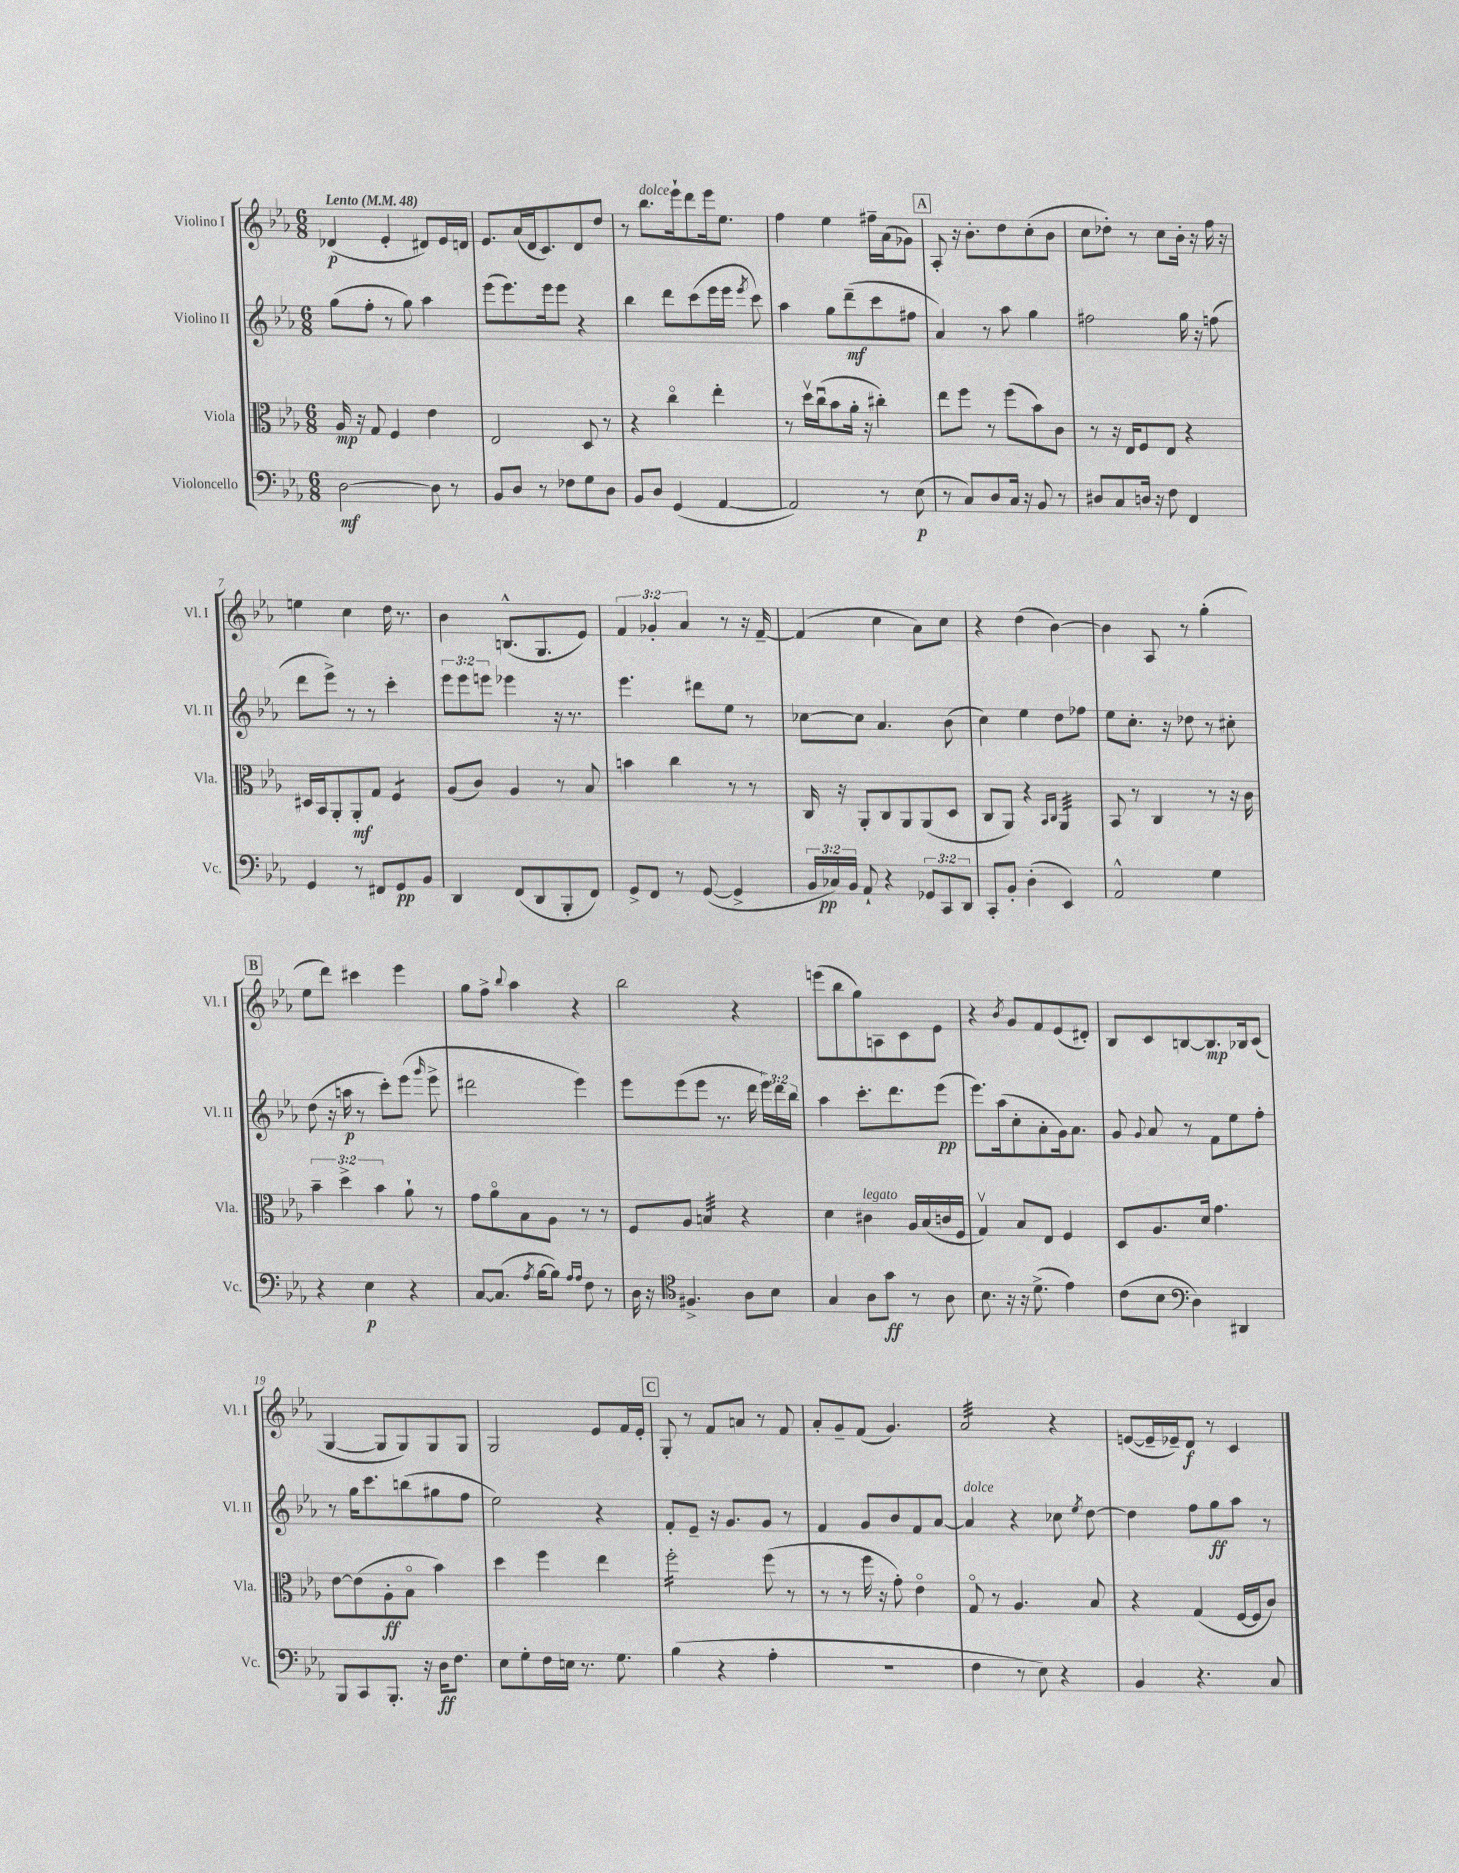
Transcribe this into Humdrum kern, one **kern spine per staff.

**kern	**kern	**kern	**kern
*staff4	*staff3	*staff2	*staff1
*clefF4	*clefC3	*clefG2	*clefG2
*k[b-e-a-]	*k[b-e-a-]	*k[b-e-a-]	*k[b-e-a-]
*M6/8	*M6/8	*M6/8	*M6/8
*MM48	*MM48	*MM48	*MM48
[2D\	16A-/	(8gg\L	(4d-/
.	16r	.	.
.	8G/	8ff'\J	.
.	4F/	8r	4e-'/
.	.	8gg\)	.
8D\]	4e-\	4aa-\	8d#/L)
8r	.	.	16e-/L
.	.	.	16d/JJ
=	=	=	=
8BB-/L	2E-/	(8eee-\L	8.e-/L
8D/J	.	8.eee-\)	.
.	.	.	(16a-/L
8r	.	.	16d/J
.	.	16eee-\k	8.c/)
8F-\L	.	8eee-\J	.
8G\	8D/	4r	8d/
8D\J	8r	.	8dd/J
=	=	=	=
8BB-/L	4r	4bb-\	8r
8D/J	.	.	8.bb-\L
(4GG/	4cco\	8ddd\L	.
.	.	.	16eee-`\k
.	.	(8ccc\	8ddd\
[4AA-/	4ee-'\	16eee-\L	16eee-\k
.	.	16eee-\JJ	8.ee-\J
.	.	8qeee-/	.
.	.	8ccc\)	.
=	=	=	=
2AA-/])	8r	4aa-\	4ff\
.	16ddv\LL	.	.
.	(16ccu\J	.	.
.	8b-\	8gg\L	4ee-\
.	16a-'\Jk	(8ddd~\	.
.	16r	.	.
8r	4cc#'\)	8ccc\	16ff#~\LL
.	.	.	(16a-\J
(8E-\	.	8ff#\J	8g-\J)
=	=	=	=
8r	8ee-\L	4a-/)	8A-'/
8C/L)	8ff\J	.	16r
.	.	.	8.b-'\L
8D/	8r	8r	.
16C/Jk	(8ff\L	8aa-\	8dd\
16r	.	.	.
8BB-/	8b-\)	4gg\	(8cc'\
8r	8c\J	.	8b-\J
=	=	=	=
8D#/L	8r	2ff#\	8cc\L
8C/	16r	.	8dd-'\J)
.	16E-/LK	.	.
16D/Jk	8F/	.	8r
16r	.	.	.
8F\	8E-/J	.	8cc\L
4FF/	4r	16gg\	16b-'\Jk
.	.	16r	16r
.	.	(8ff\	16ff\
.	.	.	16r
=	=	=	=
4GG/	16D#/LL	8ddd\L	4ee\
.	16BB-/J	.	.
.	8AA-'/	8eee-^\J)	.
8r	8AA-'/	8r	4cc\
8FF#/L	8G/J	8r	.
8GG/	4F/	4ccc'\	16dd\
.	.	.	8.r
8BB-/J	.	.	.
=	=	=	=
4DD/	(8A-/L	12eee-\L	4b-\
.	.	12eee-\	.
.	8c/J)	.	.
.	.	12eee\J	.
(8FF/L	4A-/	4eee-\	(8.B^^/L
8DD/	.	.	.
.	.	.	8.G/
8BBB-'/	8r	16r	.
.	.	8.r	.
8FF/J)	8B-/	.	8e-/J)
=	=	=	=
8GG^/L	4b\	4.eee-\	6f/
8FF/J	.	.	.
.	.	.	6g-'/
8r	4cc\	.	.
.	.	.	6a-/
([8GG/	.	8ddd#\L	.
4GG^/]	8r	8ee-\J	8r
.	8r	8r	16r
.	.	.	[16f~/
=	=	=	=
24BB-/LL	16C/	[8cc-\L	(4f/]
24C-/)	.	.	.
.	16r	.	.
24BB-/JJ	.	.	.
8AA-`/	8AA-'/L	8cc-\]J	.
4r	8C/	4.a-/	4cc\
.	8AA-/	.	.
12GG-/L	(8AA-/	.	8a-\L)
12CC/	.	.	.
.	8D/J	(8b-\	8cc\J
12DD/J	.	.	.
=	=	=	=
8CC'/L	8C/L	4cc\)	4r
8BB-'/J	8AA-/J)	.	.
(4D'\	4r	4ee-\	(4dd\
.	16qqBB-/LL	.	.
.	16qqC/JJ	.	.
4EE-/)	4AA-/	8dd\L	[4b-\)
.	.	8ff-\J	.
=	=	=	=
2AA-^^/	8BB-/	8ee-\L	4b-\]
.	8r	8.cc'\J	.
.	4C/	.	8A-/
.	.	16r	.
.	.	8dd-\	8r
4G\	8r	8r	(4gg'\
.	16r	8cc#'\	.
.	16c\	.	.
=	=	=	=
4r	6b-~\	(8dd\	8ee-\L
.	.	16r	8ddd\J)
.	6dd^\	.	.
.	.	16aa\	.
4E-\	.	8r	4ccc#\
.	6b-\	.	.
.	.	8ccc'\L)	.
4r	8a-`\	(8eee-\J	4eee-\
.	.	16qqggg/	.
.	8r	8eee-^\	.
=	=	=	=
[8C/L	8g\L	2ddd#\	8gg\L
(8.C/]J	8a-o\	.	8ff^\J
.	.	.	8qqbb-/
.	8B-\	.	4aa-\
8qA-/	.	.	.
[16B-\LK	.	.	.
8B-\]J)	8A-\J	.	.
16qqA-/LL	.	.	.
16qqA-/JJ	.	.	.
8F\	8r	4eee-\)	4r
8r	8r	.	.
=	=	=	=
16D\	8F/L	8eee-\L	2bb-\
16r	.	.	.
*clefC4	*	*	*
4.F#^/	8A-/J	(8eee-\	.
.	4B/	8eee-\J	.
.	.	8.r	.
8A-\L	4r	.	4r
.	.	16ddd\	.
8B-\J	.	24eee-\LL)	.
.	.	24ddd\	.
.	.	24bb-\JJ	.
=	=	=	=
4G/	4d\	4aa-\	(8eee\L
.	.	.	8bb-\
8A-\L	4c#\	8.ccc'\L	8gg\)
8g\J	.	.	8A\
.	.	8.ddd\	.
8r	16A-/LL	.	8c\
.	(16B-/	.	.
8A-\	16c/	(8eee-\J	8e-\J
.	16F/JJ	.	.
=	=	=	=
8.B-\	4Gv/)	8.eee-\L)	4r
16r	.	(16aa-\k	.
.	.	.	8qb-/
16r	8B-/L	8cc'\	8g/L
(8.d^\	.	.	.
.	8E-/J	8a-'\	8f/
4e-\)	4F/	16g\k)	(8e-/
.	.	8.a-\J	.
.	.	.	8d#'/J)
=	=	=	=
(8c\L	8D/L	8g/	8B-/L
.	.	8qqg/	.
8B-\J	8.A-/	8a-/	8c/
*clefF4	*	*	*
4D\)	.	8r	[8B/
.	16d/Jk	.	.
.	4.g\	8f\L	8.B/]
4DD#/	.	8ee-\	.
.	.	.	16B-/k
.	.	8ff'\J	(8c/J
=	=	=	=
8BBB-/L	[8e-\L	8r	[4G/
8CC/	(8e-\]	16gg\LK	.
.	.	8.ccc\	.
8.BBB-'/J	8A-'\	.	8G/]L
.	8B-o\J	(8bb\	8G/)
16r	.	.	.
16D\LK	4b-\)	8gg#\	8G/
8.F\J	.	.	.
.	.	8ff\J	8G/J
=	=	=	=
8E-\L	4dd\	2ee-\)	2G/
8G'\	.	.	.
16F\L	4ff\	.	.
16E\JJ	.	.	.
8.r	.	.	.
.	4ee-\	4r	8e-/L
8.G\	.	.	.
.	.	.	16f/L
.	.	.	16e-'/JJ
=	=	=	=
(4B-\	2ff'\	8f'/L	8G'/
.	.	8e-~/J	8r
4r	.	16r	8f/L
.	.	8.g/L	.
.	.	.	8a/J
4A-'\	(8ff\	8g/J	8r
.	8r	8r	8f/
=	=	=	=
2.r	8r	4f/	8a-'/L
.	8r	.	8g~/
.	16ff\	8g/L	(8f/J
.	16r	.	.
.	8g'\)	8b-/	4.g/)
.	4e-o\	8f/	.
.	.	[8a-/J	.
=	=	=	=
4F\	8Go/	4a-/]	2a-/
.	8r	.	.
8r	4.A-/	4r	.
8E-\)	.	.	.
4r	.	8cc-\	4r
.	.	8qee-/	.
.	8B-/	[8dd\	.
=	=	=	=
4BB-/	4r	4dd\]	([8e/L
.	.	.	16e~/]L
.	.	.	16e-~/J)
4.r	(4G/	8ff\L	8d/J
.	.	8gg\	8r
.	[16F/LL	8aa-\J	4c/
.	16F/]J	.	.
8C/	8c/J)	8r	.
==	==	==	==
*-	*-	*-	*-
